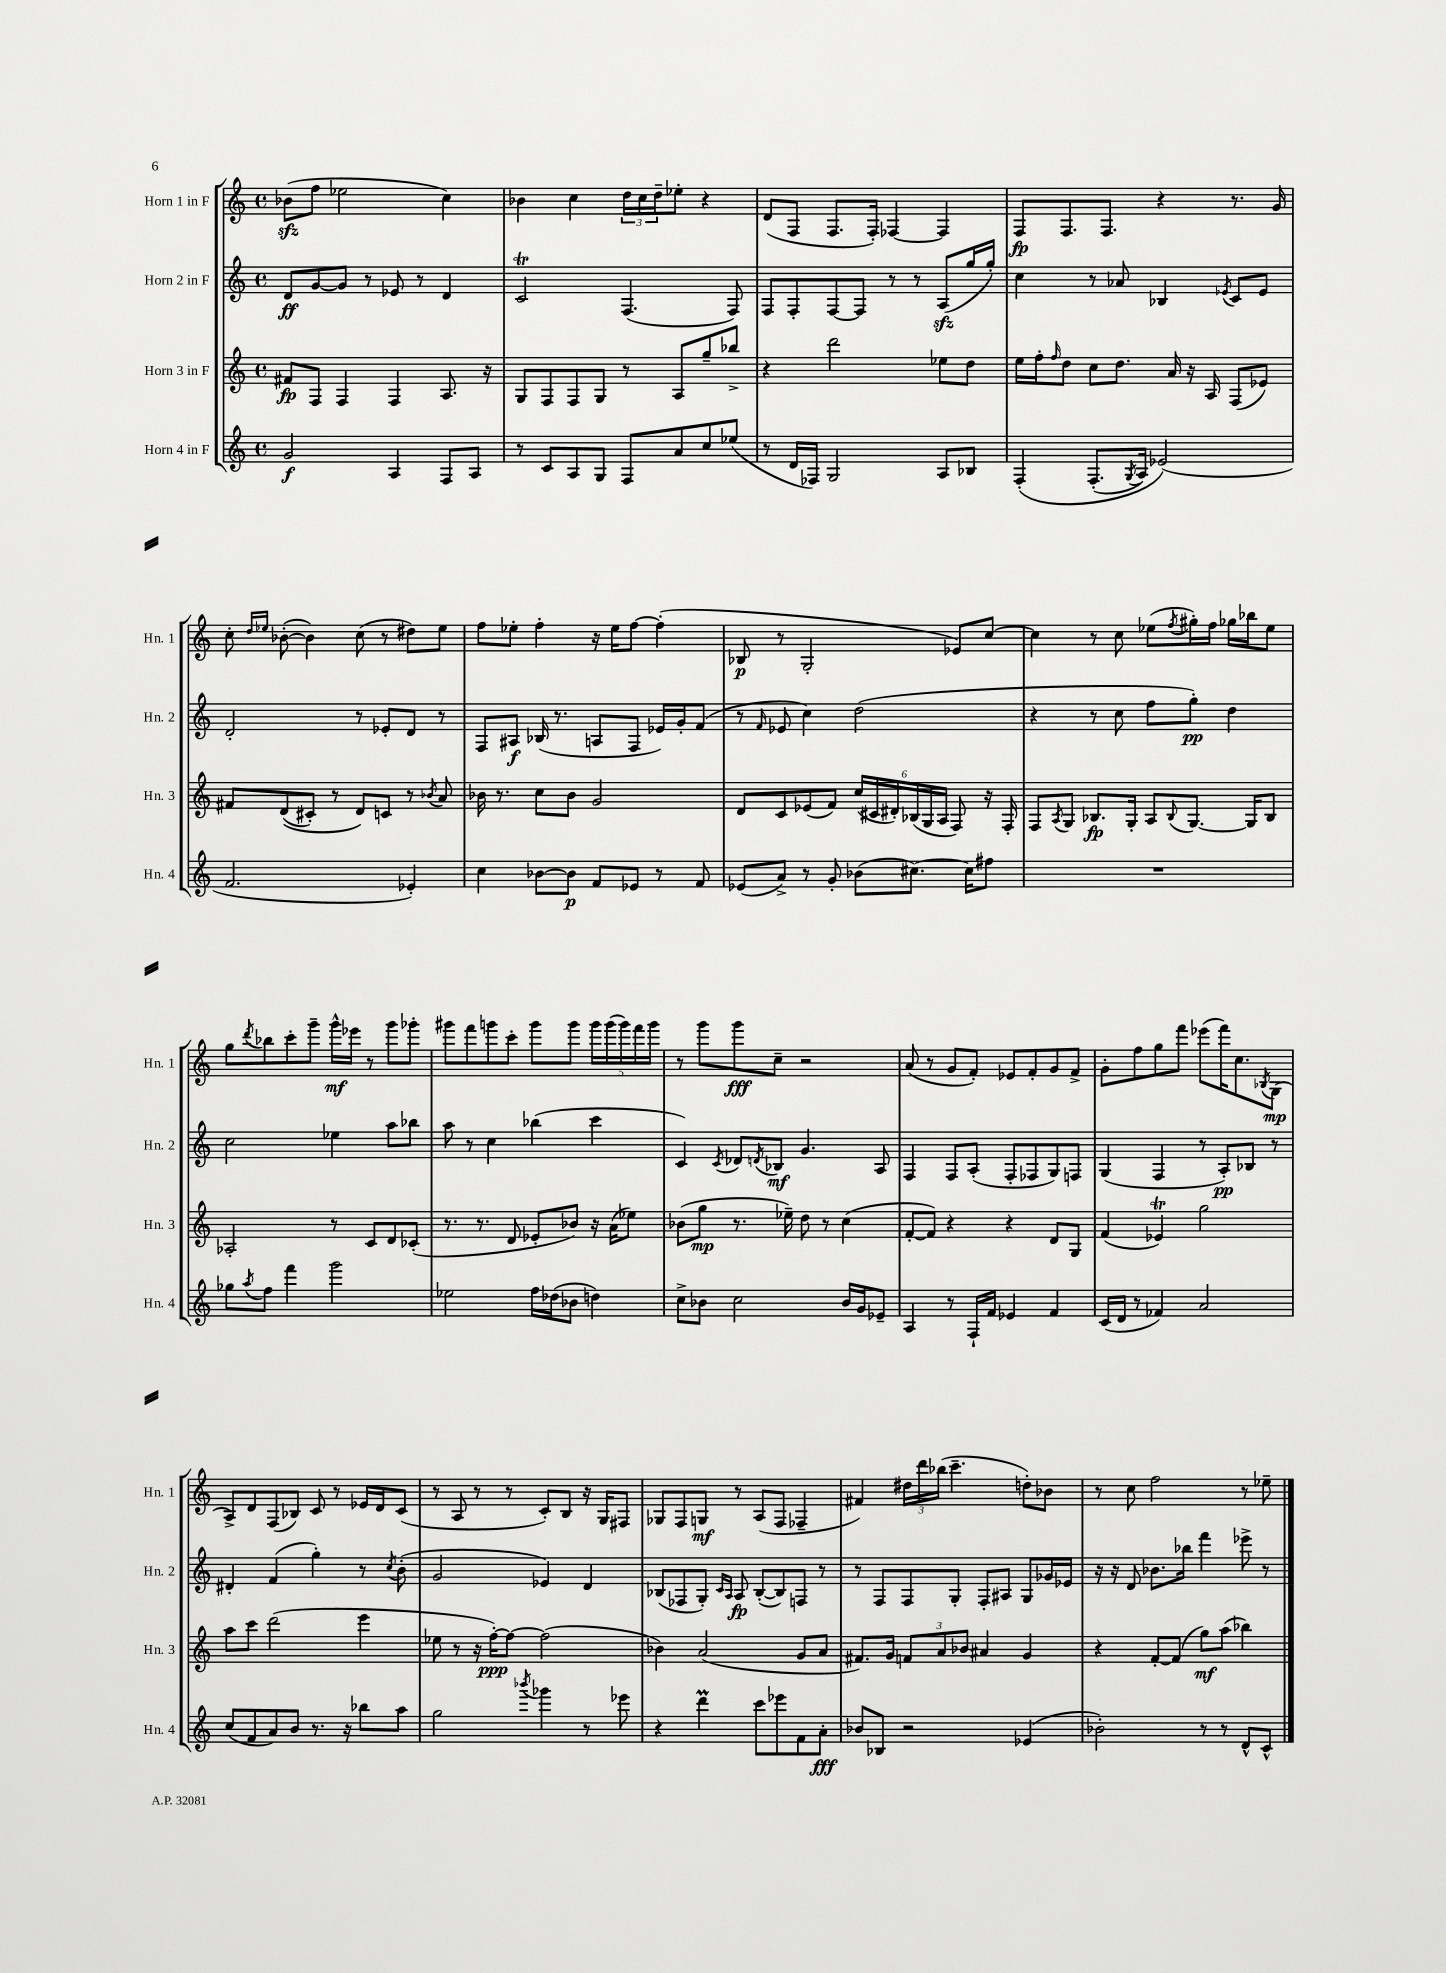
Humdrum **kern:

**kern	**kern	**kern	**kern
*staff4	*staff3	*staff2	*staff1
*clefG2	*clefG2	*clefG2	*clefG2
*k[]	*k[]	*k[]	*k[]
*M4/4	*M4/4	*M4/4	*M4/4
*met(c)	*met(c)	*met(c)	*met(c)
2g/	8f#/L	8d/L	(8b-\L
.	8F/J	[8g/	8ff\J
.	4F/	8g/]J	2ee-\
.	.	8r	.
4A/	4F/	8e-/	.
.	.	8r	.
8F/L	8.A/	4d/	4cc\)
8A/J	.	.	.
.	16r	.	.
=	=	=	=
8r	8G/L	2c/	4b-\
8c/L	8F/	.	.
8A/	8F/	.	4cc\
8G/J	8G/J	.	.
8F/L	8r	(4.F/	24dd\LL
.	.	.	24cc\
.	.	.	24dd~\J
8a/	8A/L	.	8ee-'\J
8cc/	8gg~/	.	4r
(8ee-/J	8bb-^/J	8F/)	.
=	=	=	=
8r	4r	8F/L	(8d/L
16d/LL	.	8F'/	8F/J
16F-/JJ)	.	.	.
2G/	2ddd\	[8F/	8.F/L
.	.	8F/]J	.
.	.	.	16F'/Jk)
.	.	8r	[4F-/
.	.	8r	.
8A/L	8ee-\L	(8A/L	4F-/]
8B-/J	8dd\J	16gg/L	.
.	.	16gg'/JJ)	.
=	=	=	=
&(4F'/	16ee\LL	4cc\	8F/L
.	16ff'\J	.	.
.	16qqff/	.	.
.	8dd\J	.	8.F/
(8.F'/L	8cc\L	8r	.
.	.	.	8.F/J
.	8.dd\J	8a-/	.
8qG/	.	.	.
16A/Jk)	.	.	.
(2e-/&)	.	4B-/	4r
.	16a/	.	.
.	16r	.	.
.	16A/	.	.
.	.	8qe-/	.
.	(8F/L	8c/L	8.r
.	8e-/J)	8e-/J	.
.	.	.	16g/
=	=	=	=
2.f/	8f#/L	2d'/	8cc'\
.	.	.	16qqdd/LL
.	.	.	16qqee-/JJ
.	&((8d/	.	([8b-'\
.	8c#'/J)	.	4b-\])
.	8r	.	.
.	8d/L&)	8r	(8cc\
.	8c/J	8e-'/L	8r
4e-'/)	8r	8d/J	8dd#\L)
.	8qb-/	.	.
.	8a/	8r	8ee-\J
=	=	=	=
4cc\	16b-\	8F/L	8ff\L
.	8.r	.	.
.	.	8A#/J	8ee-'\J
[8b-\L	8cc\L	(16B-/	4ff'\
.	.	8.r	.
8b-\]J	8b-\J	.	.
8f/L	2g/	8A/L	16r
.	.	.	16ee-\LK
8e-/J	.	8F/J	[8ff\J
8r	.	16e-/LL)	(4ff'\]
.	.	16g'/J	.
8f/	.	(8f/J	.
=	=	=	=
(8e-/L	8d/L	8r	8B-/
.	.	16qqf/	.
8a^/J)	8c/	8e-/	8r
8r	(8e-/	4cc\)	2G'/
8g'/	8f/J)	.	.
(8b-\L	(24cc/LL	(2dd\	.
.	24c#/	.	.
.	24d#'/)	.	.
[8.cc#\J)	(24B-/	.	.
.	24G/	.	.
.	24A/JJ	.	.
.	8F/)	.	8e-/L)
16cc#\]LK	.	.	.
8ff#\J	16r	.	[8cc/J
.	16F'/	.	.
=	=	=	=
1r	8F/L	4r	4cc\]
.	8qA/	.	.
.	8G/J	.	.
.	8.B-/L	8r	8r
.	.	8cc\	8cc\
.	16G'/Jk	.	.
.	8A/L	8ff\L	(8ee-\L
.	8qqB-/	.	8qff/
.	[8.G/J	8gg'\J)	16gg#'\L)
.	.	.	16ff\JJ
.	.	4dd\	16gg-\LL
.	16G/]LK	.	16bb-\J
.	8B-/J	.	8ee-\J
=	=	=	=
8gg-\L	2A-'/	2cc\	8gg\L
8qaa/	.	.	8qddd/
8ff\J	.	.	8bb-\
4fff\	.	.	8ccc'\
.	.	.	8ggg~\J
2ggg\	8r	4ee-\	16ggg^^\LL
.	.	.	16eee-\JJ
.	8c/L	.	8r
.	8d/	8aa\L	8ggg\L
.	(8c-'/J	8bb-\J	8ggg-'\J
=	=	=	=
2ee-\	8.r	8aa\	8ggg#\L
.	.	8r	8fff\
.	8.r	.	.
.	.	4cc\	8ggg\
.	8d/	.	8ccc'\J
16ff\LL	8e-'/L	(4bb-\	8ggg\L
(16dd-\J	.	.	.
8b-\J	8b-/J)	.	8ggg\J
4dd\)	16r	4ccc\	20ggg\LL
.	.	.	(20ggg\
.	(16a\LK	.	.
.	.	.	20ggg\)
.	8ee-\J)	.	.
.	.	.	20fff\
.	.	.	20ggg\JJ
=	=	=	=
8cc^\L	(8b-\L	4c/)	8r
8b-\J	8gg\J	.	8ggg\L
.	.	8qc/	.
2cc\	8.r	8d-/L	8ggg\
.	.	8qd/	.
.	.	8B-/J	8cc~\J
.	16ee-~\)	.	.
.	8dd\	4.g/	2r
.	8r	.	.
16b-/LL	(4cc\	.	.
16g/J	.	.	.
8e-~/J	.	8A/	.
=	=	=	=
4A/	[8f'/L	4F/	(8a/
.	8f/]J)	.	8r
8r	4r	8F/L	8g/L
16F`/LL	.	(8A'/J	8f'/J)
16f/JJ	.	.	.
4e-/	4r	8F'/L	8e-/L
.	.	8F-/	8f'/
4f/	8d/L	8G/)	8g/
.	8G/J	8F/J	8f^/J
=	=	=	=
(16c/LL	(4f/	(4G/	8g'\L
16d/JJ	.	.	.
8r	.	.	8ff\
4f-/)	4e-/)	4F/	8gg\
.	.	.	8fff\J
2a/	2gg\	8r	(8eee-\L
.	.	8A'/L)	16fff\K)
.	.	.	8.cc\
.	.	8B-/J	.
.	.	.	8qB-/
.	.	8r	(8G\J
=	=	=	=
(8cc/L	8aa\L	4d#'/	8A^/L)
8f/	8ccc\J	.	8d/
8a/)	(2ddd\	(4f/	(8F/
8b/J	.	.	8B-/J)
8.r	.	4gg'\)	8c/
.	.	.	8r
16r	.	.	.
8bb-\L	4eee\	8r	16e-/LL
.	.	.	16d/J
.	.	8qcc/	.
8aa\J	.	(8b'\	(8c/J
=	=	=	=
2gg\	8ee-\	2g/	8r
.	8r	.	8A/
.	16r	.	8r
.	[16ff'\LK)	.	.
.	8ff\_J	.	8r
8qbbb-/	.	.	.
4ggg-\	(2ff\]	4e-/)	8c'/L)
.	.	.	8B/J
8r	.	4d/	16r
.	.	.	16G/LK
8eee-\	.	.	8F#/J
=	=	=	=
4r	4b-\)	(8B-/L	8G-/L
.	.	8F-/	8F/
4ddd\	(2a/	8G'/J)	8G/J
.	.	16qqc/LL	.
.	.	16qqA/JJ	.
.	.	8A/	8r
8ccc\L	.	([8B-'/L	(8A/L
8eee-\	.	8B-/])	8F/J
8f\	8g/L	8F/J	4F-~/
8a'\J	8a/J	8r	.
=	=	=	=
8b-/L	8.f#/L)	8r	4f#/)
8B-/J	.	8F/L	.
.	16g/Jk	.	.
2r	12f/L	8F/	24dd#\LL
.	.	.	24ddd\
.	12a/	.	(24bb-\JJ
.	.	8G'/J	4.ccc~\
.	12b-/J	.	.
.	4a#/	8F'/L	.
.	.	8A#/J	.
(4e-/	4g/	8G/L	8dd'\L)
.	.	16g-/L	8b-\J
.	.	16e-/JJ	.
=	=	=	=
2b-'\)	4r	16r	8r
.	.	16r	.
.	.	8d/	8cc\
.	[8f'/L	8.b-\L	2ff\
.	(8f/]J	.	.
.	.	16bb-\Jk	.
8r	8gg\L)	4fff\	.
8r	(8aa\J	.	.
8d^^/L	4bb-\)	8eee-^\	8r
8c^^/J	.	8r	8ee-~\
==	==	==	==
*-	*-	*-	*-
